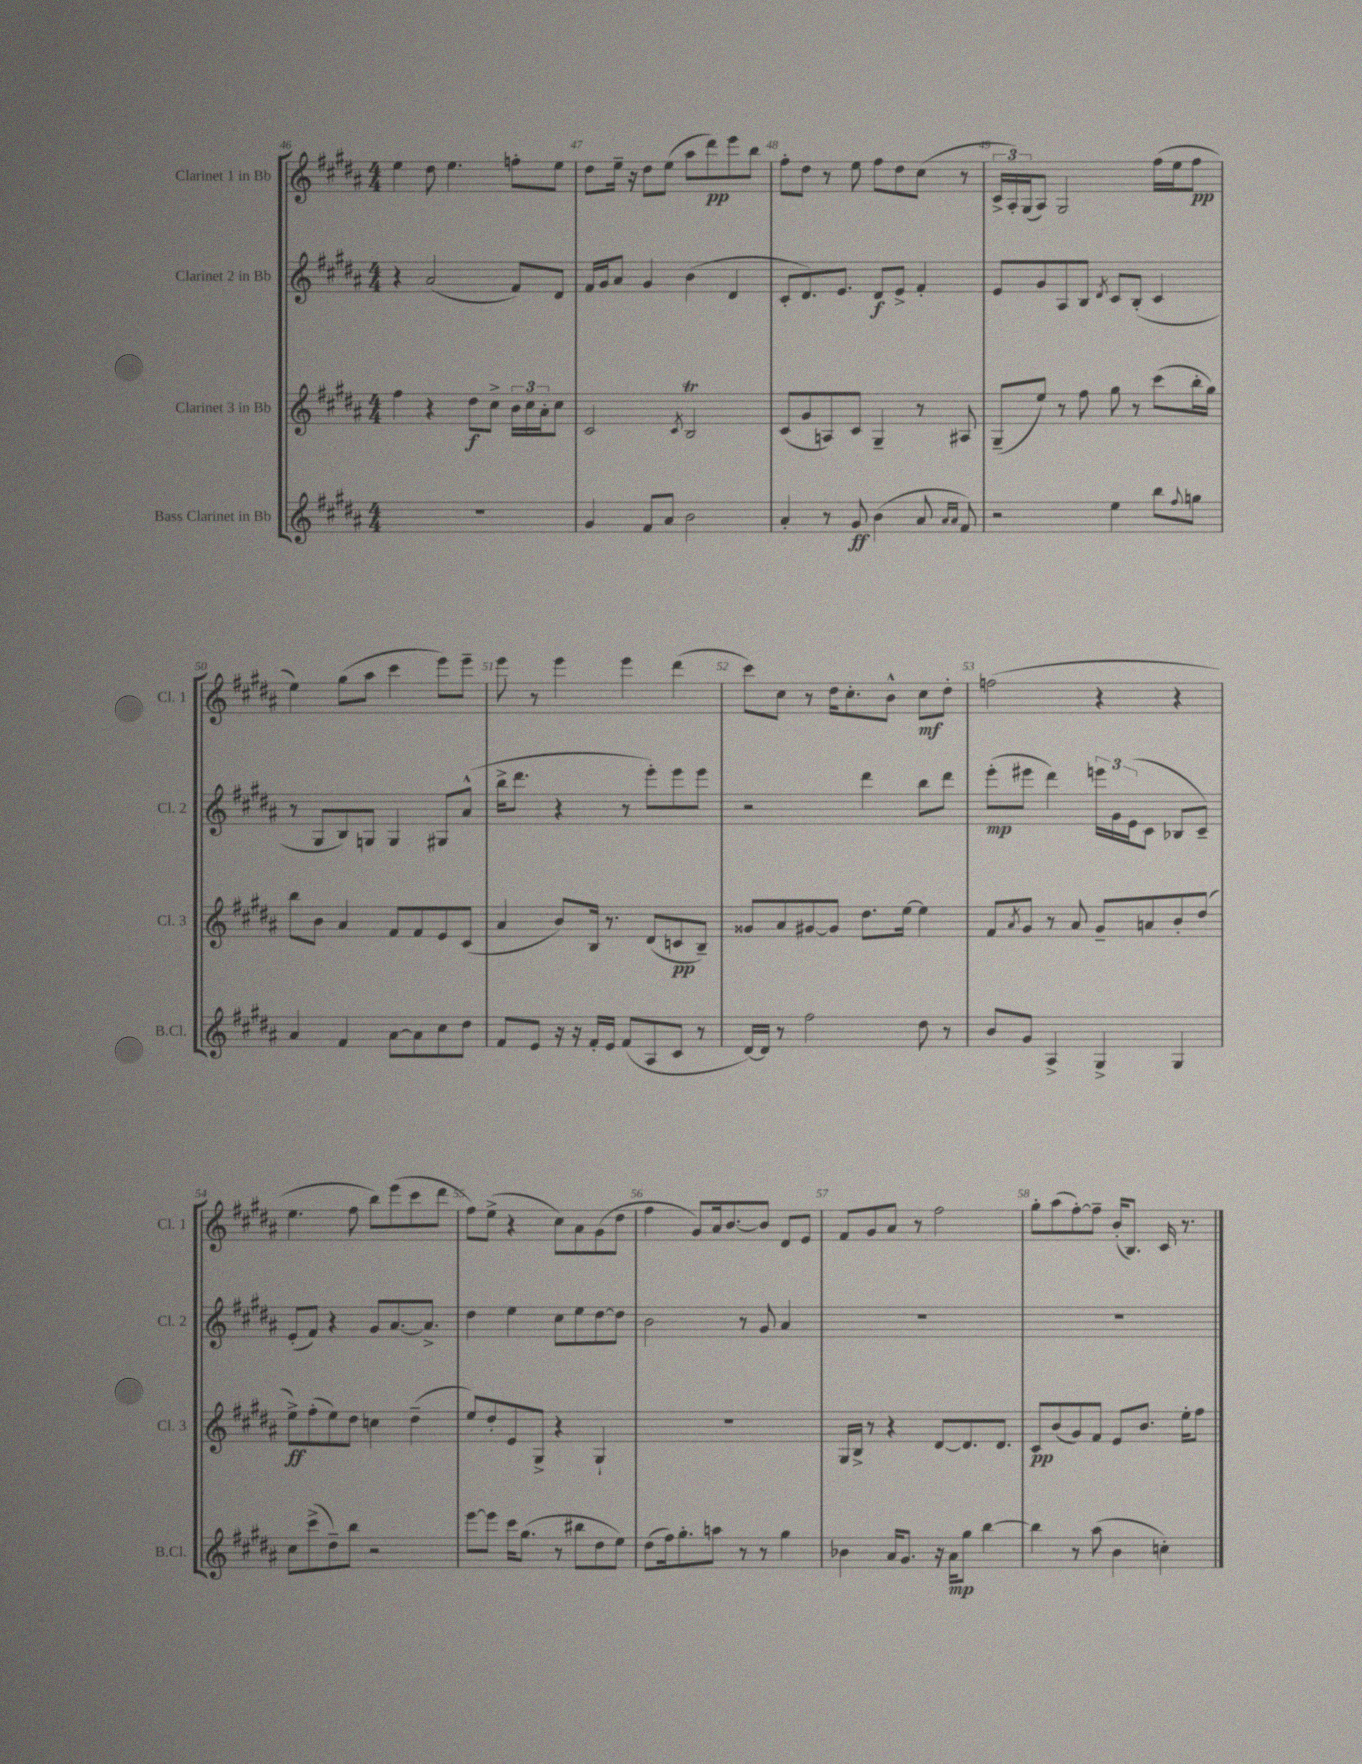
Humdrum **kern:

**kern	**dynam	**kern	**dynam	**kern	**dynam	**kern	**dynam
*part4	*part4	*part3	*part3	*part2	*part2	*part1	*part1
*staff4	*staff4	*staff3	*staff3	*staff2	*staff2	*staff1	*staff1
*I"Bass Clarinet in Bb	*	*I"Clarinet 3 in Bb	*	*I"Clarinet 2 in Bb	*	*I"Clarinet 1 in Bb	*
*I'B.Cl.	*	*I'Cl. 3	*	*I'Cl. 2	*	*I'Cl. 1	*
*clefG2	*	*clefG2	*	*clefG2	*	*clefG2	*
*k[f#c#g#d#a#]	*	*k[f#c#g#d#a#]	*	*k[f#c#g#d#a#]	*	*k[f#c#g#d#a#]	*
*M4/4	*	*M4/4	*	*M4/4	*	*M4/4	*
=46	=46	=46	=46	=46	=46	=46	=46
1r	.	4ff#\	.	4r	.	4ee\	.
.	.	4r	.	(2a#/	.	8dd#\	.
.	.	.	.	.	.	4.ee\	.
.	.	8dd#\L	f	.	.	.	.
.	.	8cc#^\J	.	.	.	.	.
.	.	24b\LL	.	8f#/L)	.	8ffn'\L	.
.	.	24cc#\	.	.	.	.	.
.	.	24a#'\J	.	.	.	.	.
.	.	8cc#\J	.	8d#/J	.	8ee\J	.
=47	=47	=47	=47	=47	=47	=47	=47
4g#/	.	2c#/	.	16f#/LL	.	8dd#\L	.
.	.	.	.	16g#/J	.	.	.
.	.	.	.	8a#/J	.	16ee~\Jk	.
.	.	.	.	.	.	16r	.
8f#/L	.	.	.	4g#/	.	8dd#\L	.
8a#/J	.	.	.	.	.	(8ee\J	.
.	.	8qc#/	.	.	.	.	.
2b\	.	2BT/	.	(4b\	.	8aa#\L	.
.	.	.	.	.	.	8ddd#\)	pp
.	.	.	.	4d#/	.	8eee\	.
.	.	.	.	.	.	8bb\J	.
=48	=48	=48	=48	=48	=48	=48	=48
4a#'/	.	(8c#/L	.	8c#'/L	.	8ff#'\L	.
.	.	8g#/	.	8.d#/)	.	8dd#\J	.
8r	.	8An/)	.	.	.	8r	.
.	.	.	.	8.e/J	.	.	.
8g#/	ff	8c#/J	.	.	.	8ee\	.
(4b\	.	4G#~/	.	8d#/L	f	8ff#\L	.
.	.	.	.	8e^/J	.	8dd#\	.
8a#/	.	8r	.	4f#'/	.	(8cc#\J	.
16qqa#/LL	.	.	.	.	.	.	.
16qqa#/JJ	.	.	.	.	.	.	.
8f#/)	.	8A#X/	.	.	.	8r	.
=49	=49	=49	=49	=49	=49	=49	=49
2r	.	(8G#~/L	.	8e/L	.	24c#^/LL	.
.	.	.	.	.	.	24A#'/)	.
.	.	.	.	.	.	(24G#/J	.
.	.	8ee/J)	.	8g#/	.	8A#/J)	.
.	.	8r	.	8A#/	.	2G#/	.
.	.	8ff#\	.	8B/J	.	.	.
.	.	.	.	8qd#/	.	.	.
4ee\	.	8gg#\	.	8c#/L	.	.	.
.	.	8r	.	(8B'/J	.	.	.
8bb\L	.	(8ccc#\L	.	4c#/	.	(16ff#\LL	.
.	.	.	.	.	.	16ee\J	.
8qqff#/	.	.	.	.	.	.	.
8ggn\J	.	16bb'\L	.	.	.	8ff#\J	pp
.	.	16gg#\JJ)	.	.	.	.	.
!!LO:LB:g=z
=50	=50	=50	=50	=50	=50	=50	=50
4a#/	.	8bb\L	.	8r	.	4ee\)	.
.	.	8b\J	.	8G#/L	.	.	.
4f#/	.	4a#/	.	8B/)	.	(8gg#\L	.
.	.	.	.	8Gn/J	.	8aa#\J	.
[8a#\L	.	8f#/L	.	4G/	.	4ccc#\	.
8a#\]	.	8f#/	.	.	.	.	.
8cc#\	.	8e/	.	8G#X/L	.	8eee\L)	.
8dd#\J	.	(8c#/J	.	(8a#^^/J	.	8eee~\J	.
=51	=51	=51	=51	=51	=51	=51	=51
8f#/L	.	4a#/	.	16bb^\KL	.	8eee\	.
.	.	.	.	8.ddd#\J	.	.	.
8e/J	.	.	.	.	.	8r	.
16r	.	8b/L)	.	4r	.	4eee\	.
16r	.	.	.	.	.	.	.
16f#'/LL	.	16B/Jk	.	.	.	.	.
16e/JJ	.	8.r	.	.	.	.	.
(8f#/L	.	.	.	8r	.	4eee\	.
8A#/	.	(8d#/L	.	8eee'\L)	.	.	.
8c#/J	.	8cn/	pp	8eee\	.	(4ddd#\	.
8r	.	8B~/J)	.	8eee\J	.	.	.
=52	=52	=52	=52	=52	=52	=52	=52
[16d#/LL)	.	8g##X/L	.	2r	.	8ccc#\L)	.
16d#/JJ]	.	.	.	.	.	.	.
8r	.	8a#/	.	.	.	8cc#\J	.
2ff#\	.	[8g#X/	.	.	.	8r	.
.	.	8g#/J]	.	.	.	16dd#\KL	.
.	.	.	.	.	.	8.cc#'\	.
.	.	8.dd#\L	.	4ddd#\	.	.	.
.	.	.	.	.	.	8b^^\J	.
.	.	[16ee\Jk	.	.	.	.	.
8dd#\	.	4ee\]	.	8bb\L	.	8cc#\L	mf
8r	.	.	.	8ddd#\J	.	8dd#'\J	.
=53	=53	=53	=53	=53	=53	=53	=53
8b/L	.	8f#/L	.	(8eee'\L	mp	(2ffn\	.
.	.	8qa#/	.	.	.	.	.
8g#/J	.	8g#/J	.	8eee#X\J	.	.	.
4A#^/	.	8r	.	4ddd#\)	.	.	.
.	.	8a#/	.	.	.	.	.
4G#^/	.	8g#~/L	.	24eeen\LL	.	4r	.
.	.	.	.	24g#\	.	.	.
.	.	.	.	(24e\J	.	.	.
.	.	8an/	.	8c#\J	.	.	.
4G#/	.	8b'/	.	8B-X/L	.	4r	.
.	.	(8dd#/J	.	8c#~/J)	.	.	.
!!LO:LB:g=z
=54	=54	=54	=54	=54	=54	=54	=54
8cc#\L	.	8ee^\L)	ff	(8e'/L	.	4.ee\	.
(8ccc#^\	.	(8ff#'\	.	8f#/J)	.	.	.
8dd#~\)	.	8ee\)	.	4r	.	.	.
8bb\J	.	8dd#\J	.	.	.	8ff#\	.
2r	.	4ccn\	.	8g#/L	.	8bb\L)	.
.	.	.	.	[8.a#/	.	(8eee\	.
.	.	(4dd#~\	.	.	.	8ccc#\	.
.	.	.	.	8.a#^/J]	.	.	.
.	.	.	.	.	.	8ddd#\J	.
=55	=55	=55	=55	=55	=55	=55	=55
[8eee\L	.	8ee/L)	.	4dd#\	.	8ff#\L)	.
8eee\J]	.	8dd#'/	.	.	.	(8ee^\J	.
16ccc#\KL	.	8e/	.	4ee\	.	4r	.
(8.gg#\J	.	.	.	.	.	.	.
.	.	8G#^/J	.	.	.	.	.
8r	.	4r	.	8cc#\L	.	8cc#\L)	.
8bb#X\L	.	.	.	8ee\	.	8a#\	.
8dd#\	.	4G#`/	.	[8dd#\	.	(8g#\	.
8ee\J)	.	.	.	8dd#\J]	.	8dd#\J	.
=56	=56	=56	=56	=56	=56	=56	=56
(8dd#\L	.	1r	.	2b\	.	4ff#\	.
16ff#\k)	.	.	.	.	.	.	.
8.gg#'\	.	.	.	.	.	.	.
.	.	.	.	.	.	8g#/L)	.
8aan\J	.	.	.	.	.	16a#/k	.
.	.	.	.	.	.	[8.b/	.
8r	.	.	.	8r	.	.	.
8r	.	.	.	8g#/	.	8b/J]	.
4gg#\	.	.	.	4a#/	.	8d#/L	.
.	.	.	.	.	.	8e/J	.
=57	=57	=57	=57	=57	=57	=57	=57
4b-X\	.	16G#/LL	.	1r	.	8f#/L	.
.	.	16B^/JJ	.	.	.	.	.
.	.	8r	.	.	.	8g#/	.
16a#/KL	.	4r	.	.	.	8a#/J	.
8.g#/J	.	.	.	.	.	.	.
.	.	.	.	.	.	8r	.
16r	.	[8d#/L	.	.	.	2ff#\	.
16a#\KL	mp	.	.	.	.	.	.
8gg#\J	.	8.d#/]	.	.	.	.	.
[4bb\	.	.	.	.	.	.	.
.	.	8.d#/J	.	.	.	.	.
=58	=58	=58	=58	=58	=58	=58	=58
4bb\]	.	8c#/L	pp	1r	.	8gg#'\L	.
.	.	(8b/	.	.	.	(8aa#\	.
8r	.	8g#/)	.	.	.	[8ff#'\)	.
(8aa#\	.	8f#/J	.	.	.	8ff#~\J]	.
4b\	.	8e/L	.	.	.	(16b'/KL	.
.	.	.	.	.	.	8.B/J)	.
.	.	8.b/J	.	.	.	.	.
4ccn'\)	.	.	.	.	.	16c#/	.
.	.	16ee'\KL	.	.	.	8.r	.
.	.	8ff#\J	.	.	.	.	.
==	==	==	==	==	==	==	==
*-	*-	*-	*-	*-	*-	*-	*-
